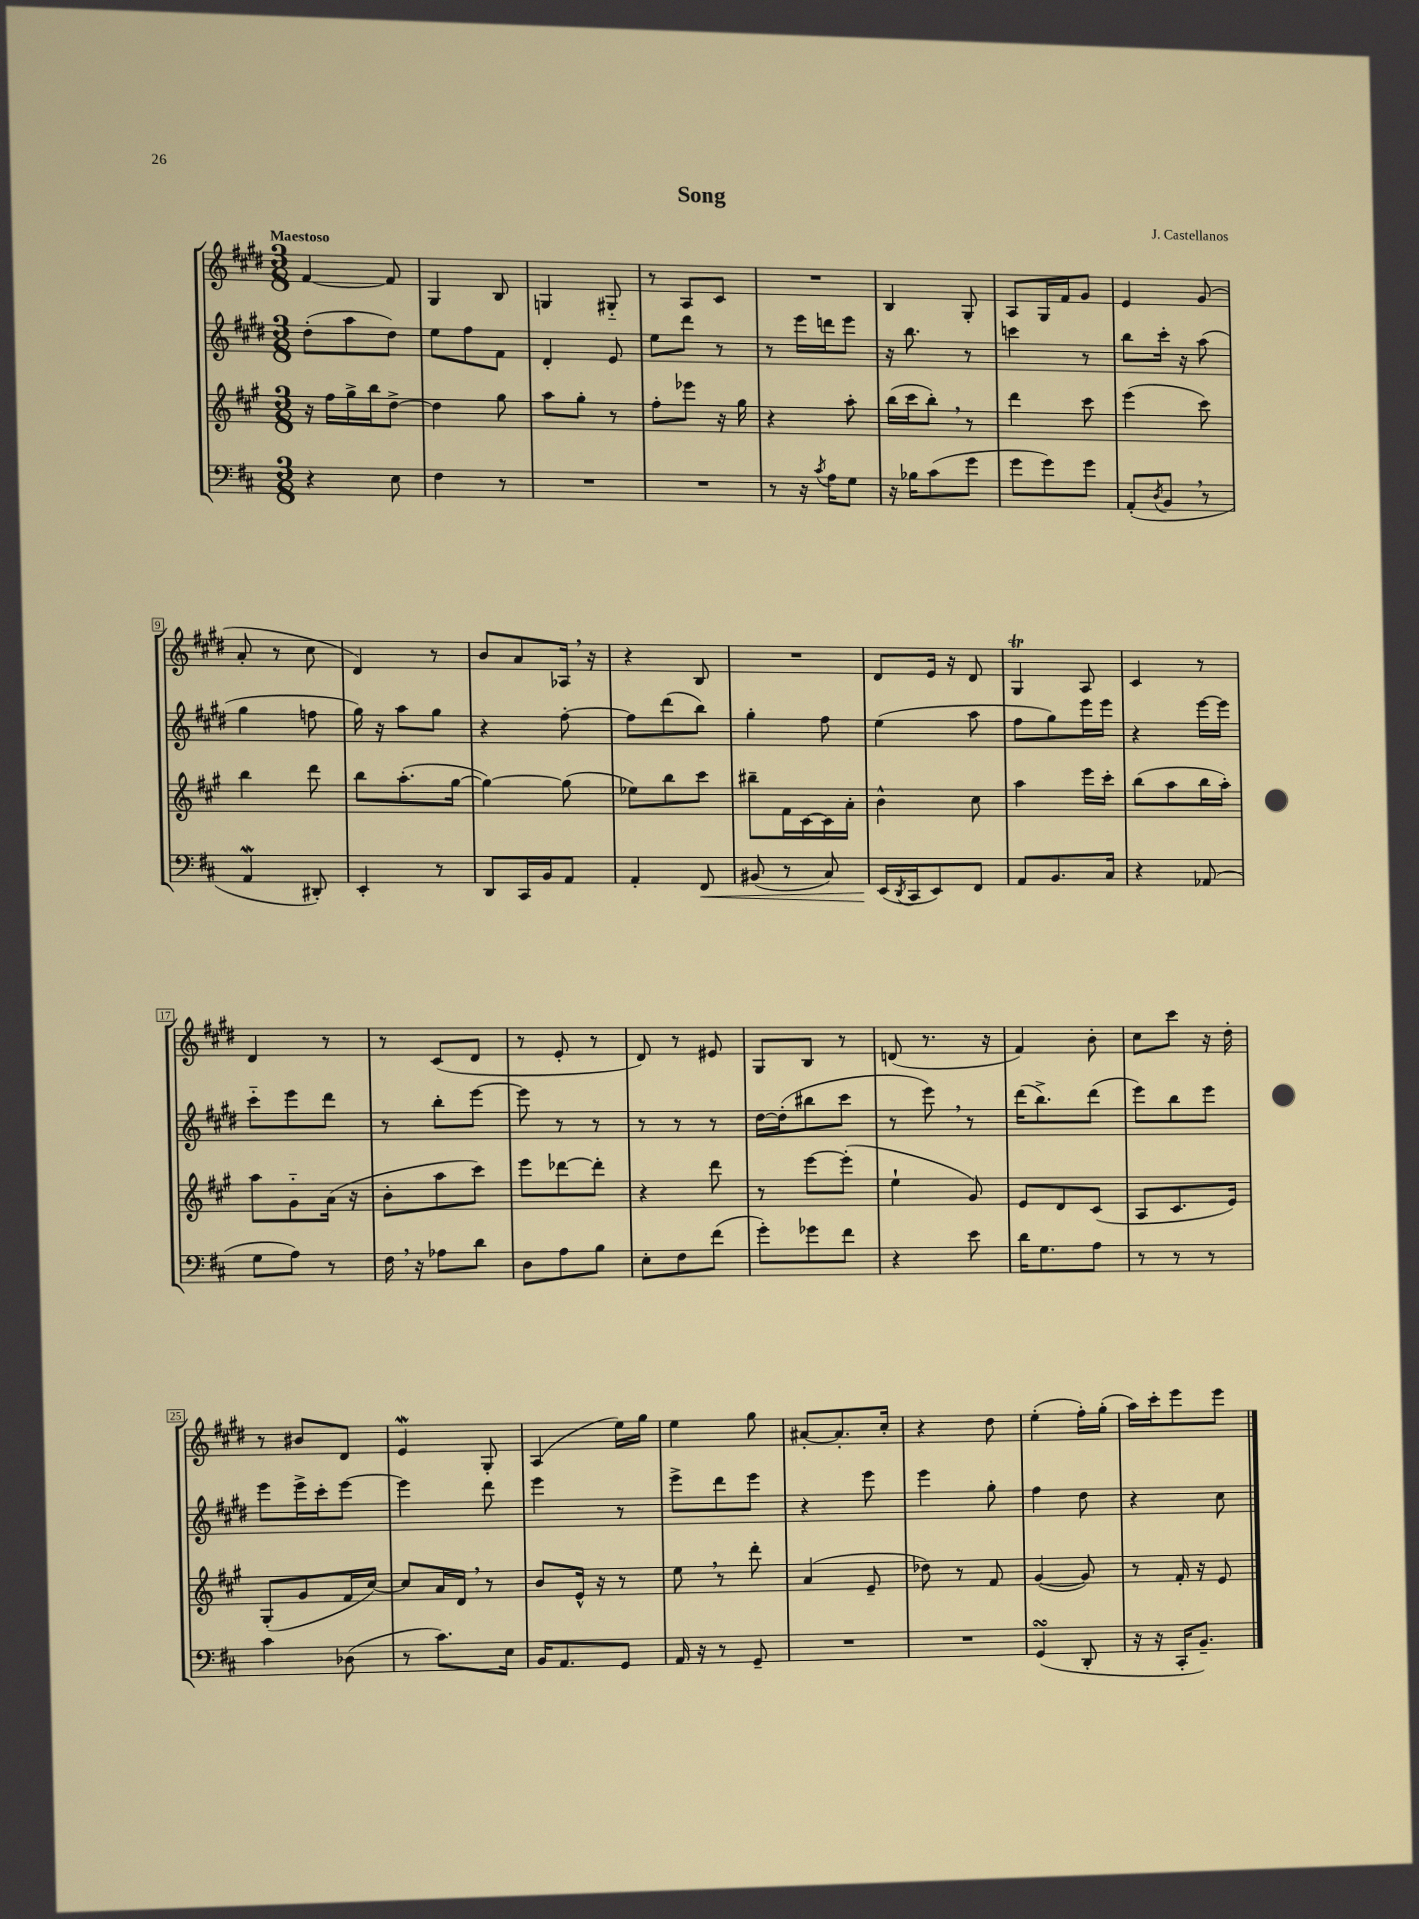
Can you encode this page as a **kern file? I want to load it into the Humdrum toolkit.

**kern	**dynam	**kern	**kern	**kern
*part4	*part4	*part3	*part2	*part1
*staff4	*staff4	*staff3	*staff2	*staff1
*clefF4	*	*clefG2	*clefG2	*clefG2
*k[f#c#]	*	*k[f#c#g#]	*k[f#c#g#d#]	*k[f#c#g#d#]
*M3/8	*	*M3/8	*M3/8	*M3/8
=1	=1	=1	=1	=1
!	!	!	!	!LO:TX:a:B:t=Maestoso
4r	.	16r	(8dd#'\L	[4f#/
.	.	16ff#\LL	.	.
.	.	16gg#^\	8aa\	.
.	.	16bb\J	.	.
8E\	.	[8dd^\J	8dd#\J)	8f#/]
=2	=2	=2	=2	=2
4F#\	.	4dd\]	8ee\L	4G#/
.	.	.	8ff#\	.
8r	.	8gg#\	8f#\J	8B/
=3	=3	=3	=3	=3
4.r	.	8aa\L	4d#'/	4Gn/
.	.	8gg#'\J	.	.
.	.	8r	8e/	8G#X/
=4	=4	=4	=4	=4
4.r	.	8ff#'\L	8ee\L	8r
.	.	8eee-X\J	8ddd#\J	8A/L
.	.	16r	8r	8c#/J
.	.	16gg#\	.	.
=5	=5	=5	=5	=5
8r	.	4r	8r	4.r
16r	.	.	16eee\LL	.
8qc#/	.	.	.	.
16A\KL	.	.	16dddn\J	.
8G\J	.	8aa'\	8eee\J	.
=6	=6	=6	=6	=6
16r	.	(16bb\LL	16r	4B/
16B-X\KL	.	16ccc#\J	8.bb\	.
(8c#\	.	8bb',\J)	.	.
8g\J	.	8r	8r	8G#'/
=7	=7	=7	=7	=7
8g\L	.	4ddd\	4cccn\	8A/L
8g\)	.	.	.	16G#/L
.	.	.	.	16f#/J
8g\J	.	8ccc#\	8r	8g#/J
=8	=8	=8	=8	=8
(8AA'/L	.	(4eee\	8bb\L	4e/
8qD/	.	.	.	.
8BB,/J	.	.	16ccc#'\Jk	.
.	.	.	16r	.
8r	.	8ccc#\)	(8aa\	(8g#/
!!LO:LB:g=z
=9	=9	=9	=9	=9
4AAW/	.	4bb\	4gg#\	8a'/
.	.	.	.	8r
8DD#X'/)	.	8ddd\	8ffn\	8cc#\
=10	=10	=10	=10	=10
4EE'/	.	8bb\L	16gg#\)	4d#/)
.	.	.	16r	.
.	.	(8.aa'\	8aa\L	.
8r	.	.	8gg#\J	8r
.	.	[16gg#\Jk	.	.
=11	=11	=11	=11	=11
8DD/L	.	4gg#\_)	4r	8b/L
16CC#/L	.	.	.	8a/
16BB/J	.	.	.	.
8AA/J	.	(8gg#\]	[8ff#'\	16A-X,/Jk
.	.	.	.	16r
=12	=12	=12	=12	=12
4AA'/	.	8ee-X\L)	8ff#\L]	4r
.	.	8bb\	(8ddd#\	.
!	!LO:HP:b	!	!	!
8FF#/	<	8ccc#\J	8bb\J)	8B/
=13	=13	=13	=13	=13
(8BB#X/	.	8bb#X~\L	4gg#'\	4.r
8r	.	16f#\L	.	.
.	.	[16c#\	.	.
8C#/)	.	16c#\]	8ff#\	.
.	.	16a'\JJ	.	.
=14	=14	=14	=14	=14
(16EE/LL	.	4b^^\	(4ee\	8d#/L
8qDD/	.	.	.	.
16CC#/J	[	.	.	.
8EE/)	.	.	.	16e/Jk
.	.	.	.	16r
8FF#/J	.	8cc#\	8aa\	8d#/
=15	=15	=15	=15	=15
8AA/L	.	4aa\	8ff#\L	4G#t/
8.BB/	.	.	8gg#\)	.
.	.	16eee\LL	16eee\L	8A/
16C#/Jk	.	16ccc#'\JJ	16eee\JJ	.
=16	=16	=16	=16	=16
4r	.	(8bb\L	4r	4c#/
.	.	8aa\	.	.
(8AA-X/	.	16bb\L	[16eee\LL	8r
.	.	16aa'\JJ)	16eee\JJ]	.
!!LO:LB:g=z
=17	=17	=17	=17	=17
8G\L	.	8aa\L	8ccc#\L	4d#/
8A\J)	.	8g#\	8eee\	.
8r	.	(16a\Jk	8ddd#\J	8r
.	.	16r	.	.
=18	=18	=18	=18	=18
16F#,\	.	8b'\L	8r	8r
16r	.	.	.	.
8A-X\L	.	8aa\	8bb'\L	(8c#/L
8d\J	.	8ccc#\J)	[8eee\J	8d#/J
=19	=19	=19	=19	=19
8D\L	.	8eee\L	8eee\]	8r
8A\	.	[8ddd-X\	8r	8e'/
8B\J	.	8ddd-'\J]	8r	8r
=20	=20	=20	=20	=20
8E'\L	.	4r	8r	8d#/)
8F#\	.	.	8r	8r
(8f#\J	.	8ddd\	8r	8e#X/
=21	=21	=21	=21	=21
8g'\L)	.	8r	[16dd#\LL	8G#/L
.	.	.	(16dd#'\J]	.
8g-X\	.	[8eee\L	8bb#X\	8B/J
8f#\J	.	(8eee'\J]	8ccc#\J	8r
=22	=22	=22	=22	=22
4r	.	4ee`\	8r	(8dn/
.	.	.	8eee,\)	8.r
8e\	.	8g#/)	8r	.
.	.	.	.	16r
=23	=23	=23	=23	=23
16d\KL	.	8e/L	(16ddd#\KL	4f#/)
8.G\	.	.	8.bb^\)	.
.	.	8d/	.	.
8A\J	.	(8c#/J	(8ddd#\J	8b'\
=24	=24	=24	=24	=24
8r	.	8A/L	8eee\L)	8cc#\L
8r	.	8.c#/	8bb\	8ccc#\J
8r	.	.	8eee\J	16r
.	.	16e/Jk)	.	16dd#'\
!!LO:LB:g=z
=25	=25	=25	=25	=25
4c#\	.	(8G#'/L	8eee\L	8r
.	.	8g#/	16eee^\L	8b#X/L
.	.	.	16ccc#'\J	.
(8D-X\	.	16f#/L	[8eee\J	8d#/J
.	.	[16cc#/JJ)	.	.
=26	=26	=26	=26	=26
8r	.	8cc#/L]	4eee\]	4ew/
8.c#\L)	.	16a/L	.	.
.	.	16d,/JJ	.	.
.	.	8r	8ddd#\	8G#'/
16E\Jk	.	.	.	.
=27	=27	=27	=27	=27
16BB/KL	.	8b/L	4eee\	(4A/
8.AA/	.	.	.	.
.	.	16e^^/Jk	.	.
.	.	16r	.	.
8GG/J	.	8r	8r	16ee\LL)
.	.	.	.	16gg#\JJ
=28	=28	=28	=28	=28
16AA/	.	8ee,\	8eee^\L	4ee\
16r	.	.	.	.
8r	.	8r	8ddd#\	.
8GG~/	.	8ddd'\	8eee\J	8gg#\
=29	=29	=29	=29	=29
4.r	.	(4a/	4r	[8a#X'/L
.	.	.	.	8.a#'/]
.	.	8e~/	8eee\	.
.	.	.	.	16cc#'/Jk
=30	=30	=30	=30	=30
4.r	.	8dd-X\)	4eee\	4r
.	.	8r	.	.
.	.	8f#/	8gg#'\	8dd#\
=31	=31	=31	=31	=31
(4GGsSSs/	.	([4g#/	4ff#\	(4ee'\
8DD'/	.	8g#/])	8dd#\	16ff#'\LL)
.	.	.	.	(16gg#'\JJ
=32	=32	=32	=32	=32
16r	.	8r	4r	16aa\LL)
16r	.	.	.	16ccc#'\J
16CC#'/KL	.	16f#'/	.	8eee\
8.BB~/J)	.	16r	.	.
.	.	8e/	8cc#\	8eee\J
==	==	==	==	==
*-	*-	*-	*-	*-
